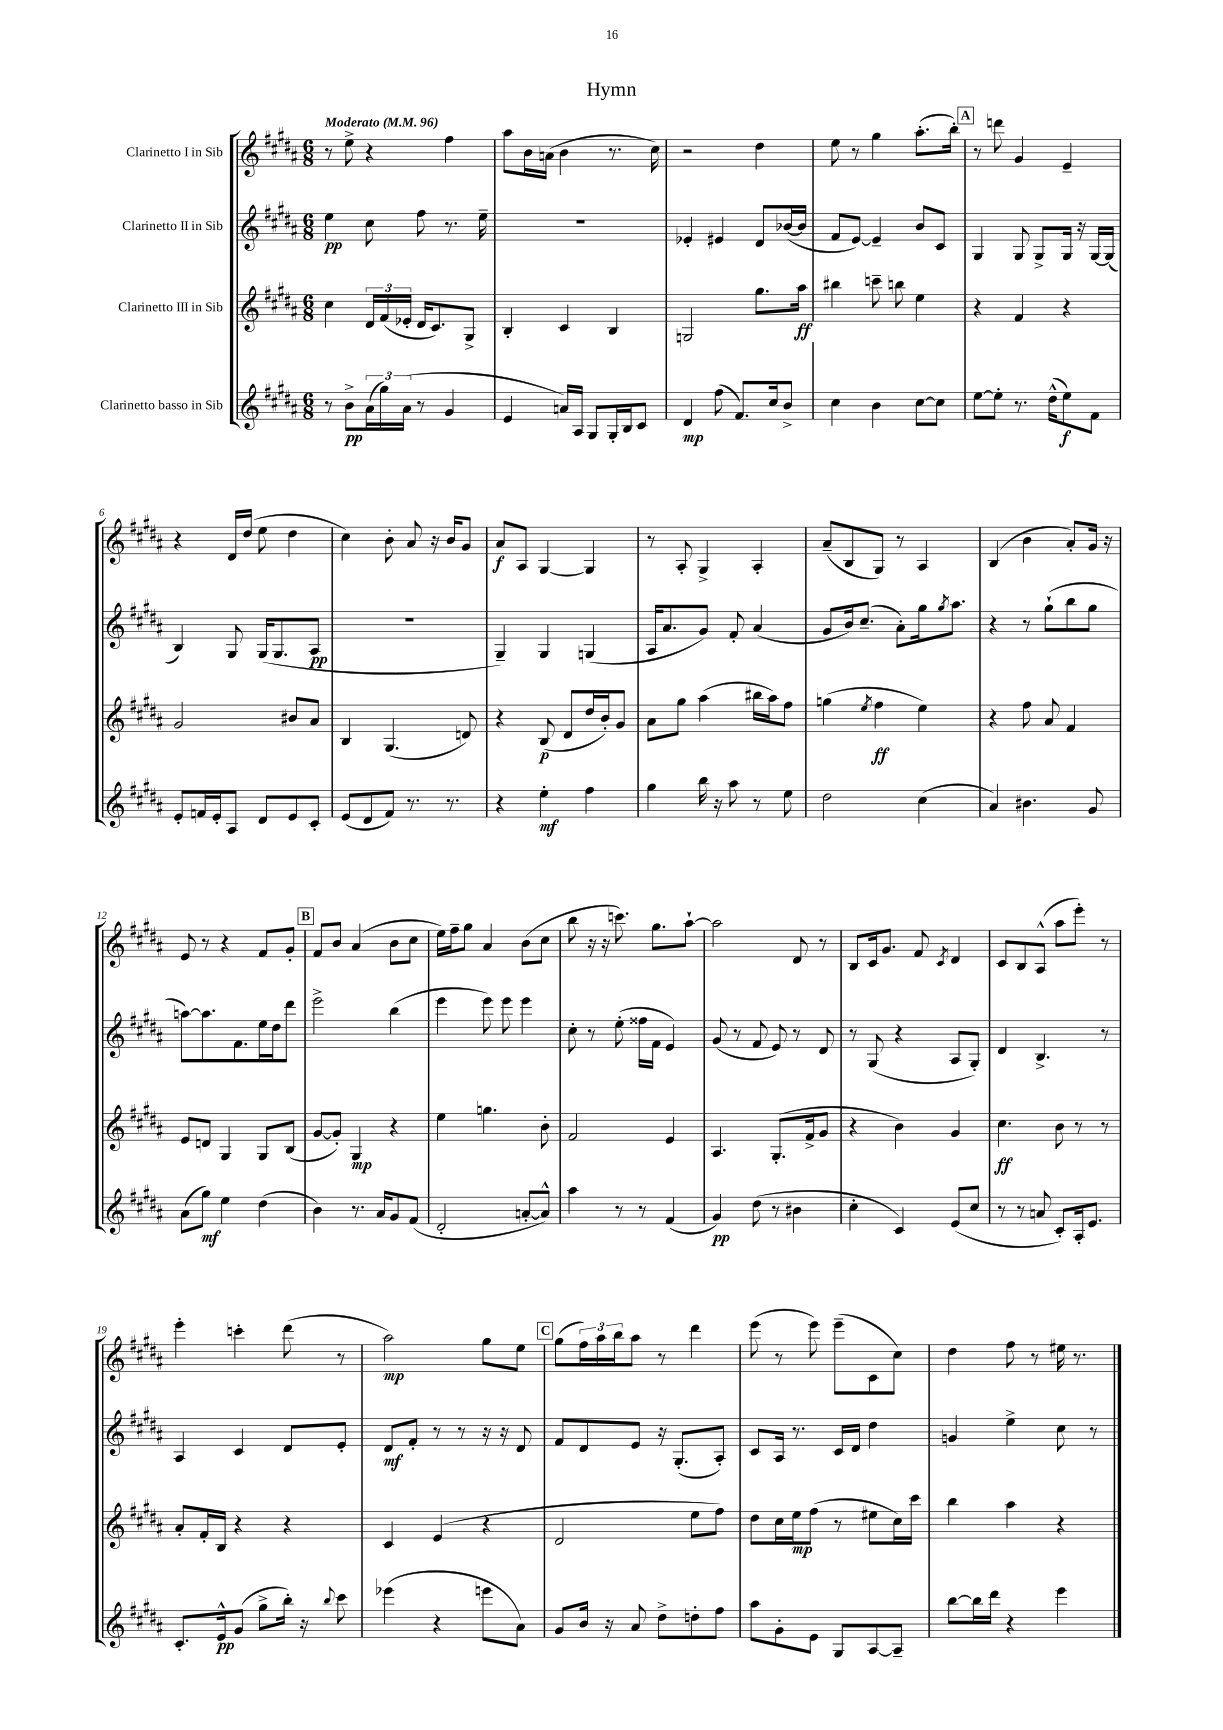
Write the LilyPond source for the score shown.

\header { title = "Hymn" }
<<
\new StaffGroup <<
\new Staff = "s0" \with { instrumentName = "Clarinetto I in Sib" } {
    \clef treble \key b \major \numericTimeSignature \time 6/8 \tempo "Moderato" 4 = 96
    r8 e''8-> r4 fis''4 |
    ais''8 b'16 a'16( b'4 r8. cis''16) |
    r2 dis''4 |
    e''8 r8 gis''4 ais''8.-.( b''16-.) |
    \mark \markup { \box "A" } r8 d'''8 gis'4 e'4-- |
    r4 dis'16 dis''16( e''8 dis''4 |
    cis''4) b'8-. ais'8 r16 b'16 gis'8 |
    ais'8\f ais8 gis4~ gis4 |
    r8 ais8-. gis4-> ais4-. |
    ais'8--( b8 gis8) r8 ais4 |
    b4( b'4 ais'8-.) gis'16 r16 |
    e'8 r8 r4 fis'8 gis'8-. |
    \mark \markup { \box "B" } fis'8 b'8 ais'4( b'8 cis''8 |
    e''16) fis''16-- gis''8 ais'4 b'8( cis''8 |
    b''8 r16 r16 c'''8.) gis''8. ais''8~-! |
    ais''2 dis'8 r8 |
    b8 cis'16 gis'8. fis'8 \acciaccatura { cis'8 } dis'4 |
    cis'8 b8 ais8-^( ais''8 e'''8-.) r8 |
    e'''4-. c'''4-. dis'''8( r8 |
    ais''2\mp) gis''8 e''8 |
    \mark \markup { \box "C" } gis''8( \tuplet 3/2 { fis''16) ais''16 b''16 } ais''8 r8 dis'''4 |
    e'''8( r8 e'''8) e'''8--( cis'8 cis''8) |
    dis''4 fis''8 r8 eis''16 r8. \bar "|." |
}
\new Staff = "s1" \with { instrumentName = "Clarinetto II in Sib" } {
    \clef treble \key b \major \numericTimeSignature \time 6/8
    e''4\pp cis''8 fis''8 r8. e''16-- |
    R2. |
    ees'4-. eis'4 dis'8 bes'16~( bes'16 |
    fis'8 e'8~) e'4-- b'8 cis'8 |
    \mark \markup { \box "A" } gis4 gis8 gis8-> gis16 r16 gis16~ gis16( |
    b4) gis8 gis16( gis8. ais8\pp |
    R2. |
    gis4--) gis4 g4( |
    ais16 ais'8. gis'8) fis'8-. ais'4( |
    gis'8 b'16) cis''8.--( ais'8-.) gis''16 \acciaccatura { gis''8 } ais''8. |
    r4 r8 gis''8-!( b''8 gis''8 |
    a''8~) a''8. fis'8. e''16 dis''16 dis'''8 |
    \mark \markup { \box "B" } e'''2-> b''4( |
    e'''4 e'''8) e'''8 e'''4 |
    cis''8-. r8 e''8-.( fisis''16 fis'16 e'4) |
    gis'8( r8 fis'8 e'8) r8 dis'8 |
    r8 gis8( r4 ais8 gis8-.) |
    dis'4 b4.-> r8 |
    ais4 cis'4 dis'8 e'8-. |
    dis'8\mf fis'8-. r8 r8 r16 r16 dis'8 |
    \mark \markup { \box "C" } fis'8 dis'8 e'8 r16 gis8.-.( ais8-.) |
    cis'8 ais16 r8. cis'16 dis'16 dis''4 |
    g'4 e''4-> cis''8 r8 \bar "|." |
}
\new Staff = "s2" \with { instrumentName = "Clarinetto III in Sib" } {
    \clef treble \key b \major \numericTimeSignature \time 6/8
    cis''4 \tuplet 3/2 { dis'16 fis'16( ees'16-. } dis'16 cis'8.) gis8-> |
    b4-. cis'4 b4 |
    g2 gis''8. ais''16\ff |
    bis''4 c'''8-- b''8 e''4 |
    \mark \markup { \box "A" } r4 fis'4 r4 |
    gis'2 bis'8 ais'8 |
    b4 gis4.( d'8) |
    r4 b8\p( dis'8 dis''16 b'16-.) gis'8 |
    ais'8 gis''8 ais''4( bis''16 ais''16) fis''8 |
    g''4( \acciaccatura { e''8 } fis''4\ff e''4) |
    r4 fis''8 ais'8 fis'4 |
    e'8 d'8 gis4 gis8 b8( |
    \mark \markup { \box "B" } gis'8~ gis'8-.) gis4\mp r4 |
    e''4 g''4. b'8-. |
    fis'2 e'4 |
    ais4. gis8.-.( fis'16-> gis'8 |
    r4 b'4) gis'4 |
    cis''4.\ff b'8 r8 r8 |
    ais'8-. fis'16-. b16 r4 r4 |
    cis'4 e'4( r4 |
    \mark \markup { \box "C" } dis'2 e''8 fis''8) |
    dis''8 cis''16 e''16\mp fis''8( r8 eis''8 cis''16) cis'''16 |
    b''4 ais''4 r4 \bar "|." |
}
\new Staff = "s3" \with { instrumentName = "Clarinetto basso in Sib" } {
    \clef treble \key b \major \numericTimeSignature \time 6/8
    r8 b'8->\pp \tuplet 3/2 { ais'16( gis''16) ais'16( } r8 gis'4 |
    e'4 a'16) ais16 gis8 gis16-. b16 cis'8 |
    dis'4\mp fis''8( fis'8.) cis''16 b'8-> |
    cis''4 b'4 cis''8~ cis''8 |
    \mark \markup { \box "A" } e''8~ e''8-. r8. dis''16-^( e''8\f) fis'8 |
    e'8-. f'16 e'16-. ais8 dis'8 e'8 cis'8-. |
    e'8( dis'8 fis'8) r8. r8. |
    r4 e''4-.\mf fis''4 |
    gis''4 b''16 r16 ais''8 r8 e''8 |
    dis''2 cis''4( |
    ais'4) bis'4. gis'8 |
    ais'8( gis''8\mf) e''4 dis''4( |
    \mark \markup { \box "B" } b'4) r8. ais'16 gis'8 fis'8( |
    dis'2-. a'8~-. a'8-^) |
    ais''4 r8 r8 fis'4( |
    gis'4\pp) dis''8( r8 bis'4 |
    cis''4-. cis'4) e'8( cis''8 |
    r8 r8 a'8 cis'8-.) ais16-. e'8. |
    cis'8.-. e'16-^\pp gis'8( gis''8-> b''16-.) r16 \appoggiatura { b''8 } cis'''8 |
    ees'''4( r4 e'''8 ais'8) |
    \mark \markup { \box "C" } gis'8 b'16 r16 ais'8 dis''8-> d''8-. fis''8 |
    ais''8 gis'8-. e'8 gis8 ais8~ ais8-- |
    b''8~ b''16 dis'''16 r4 e'''4 \bar "|." |
}
>>
>>
